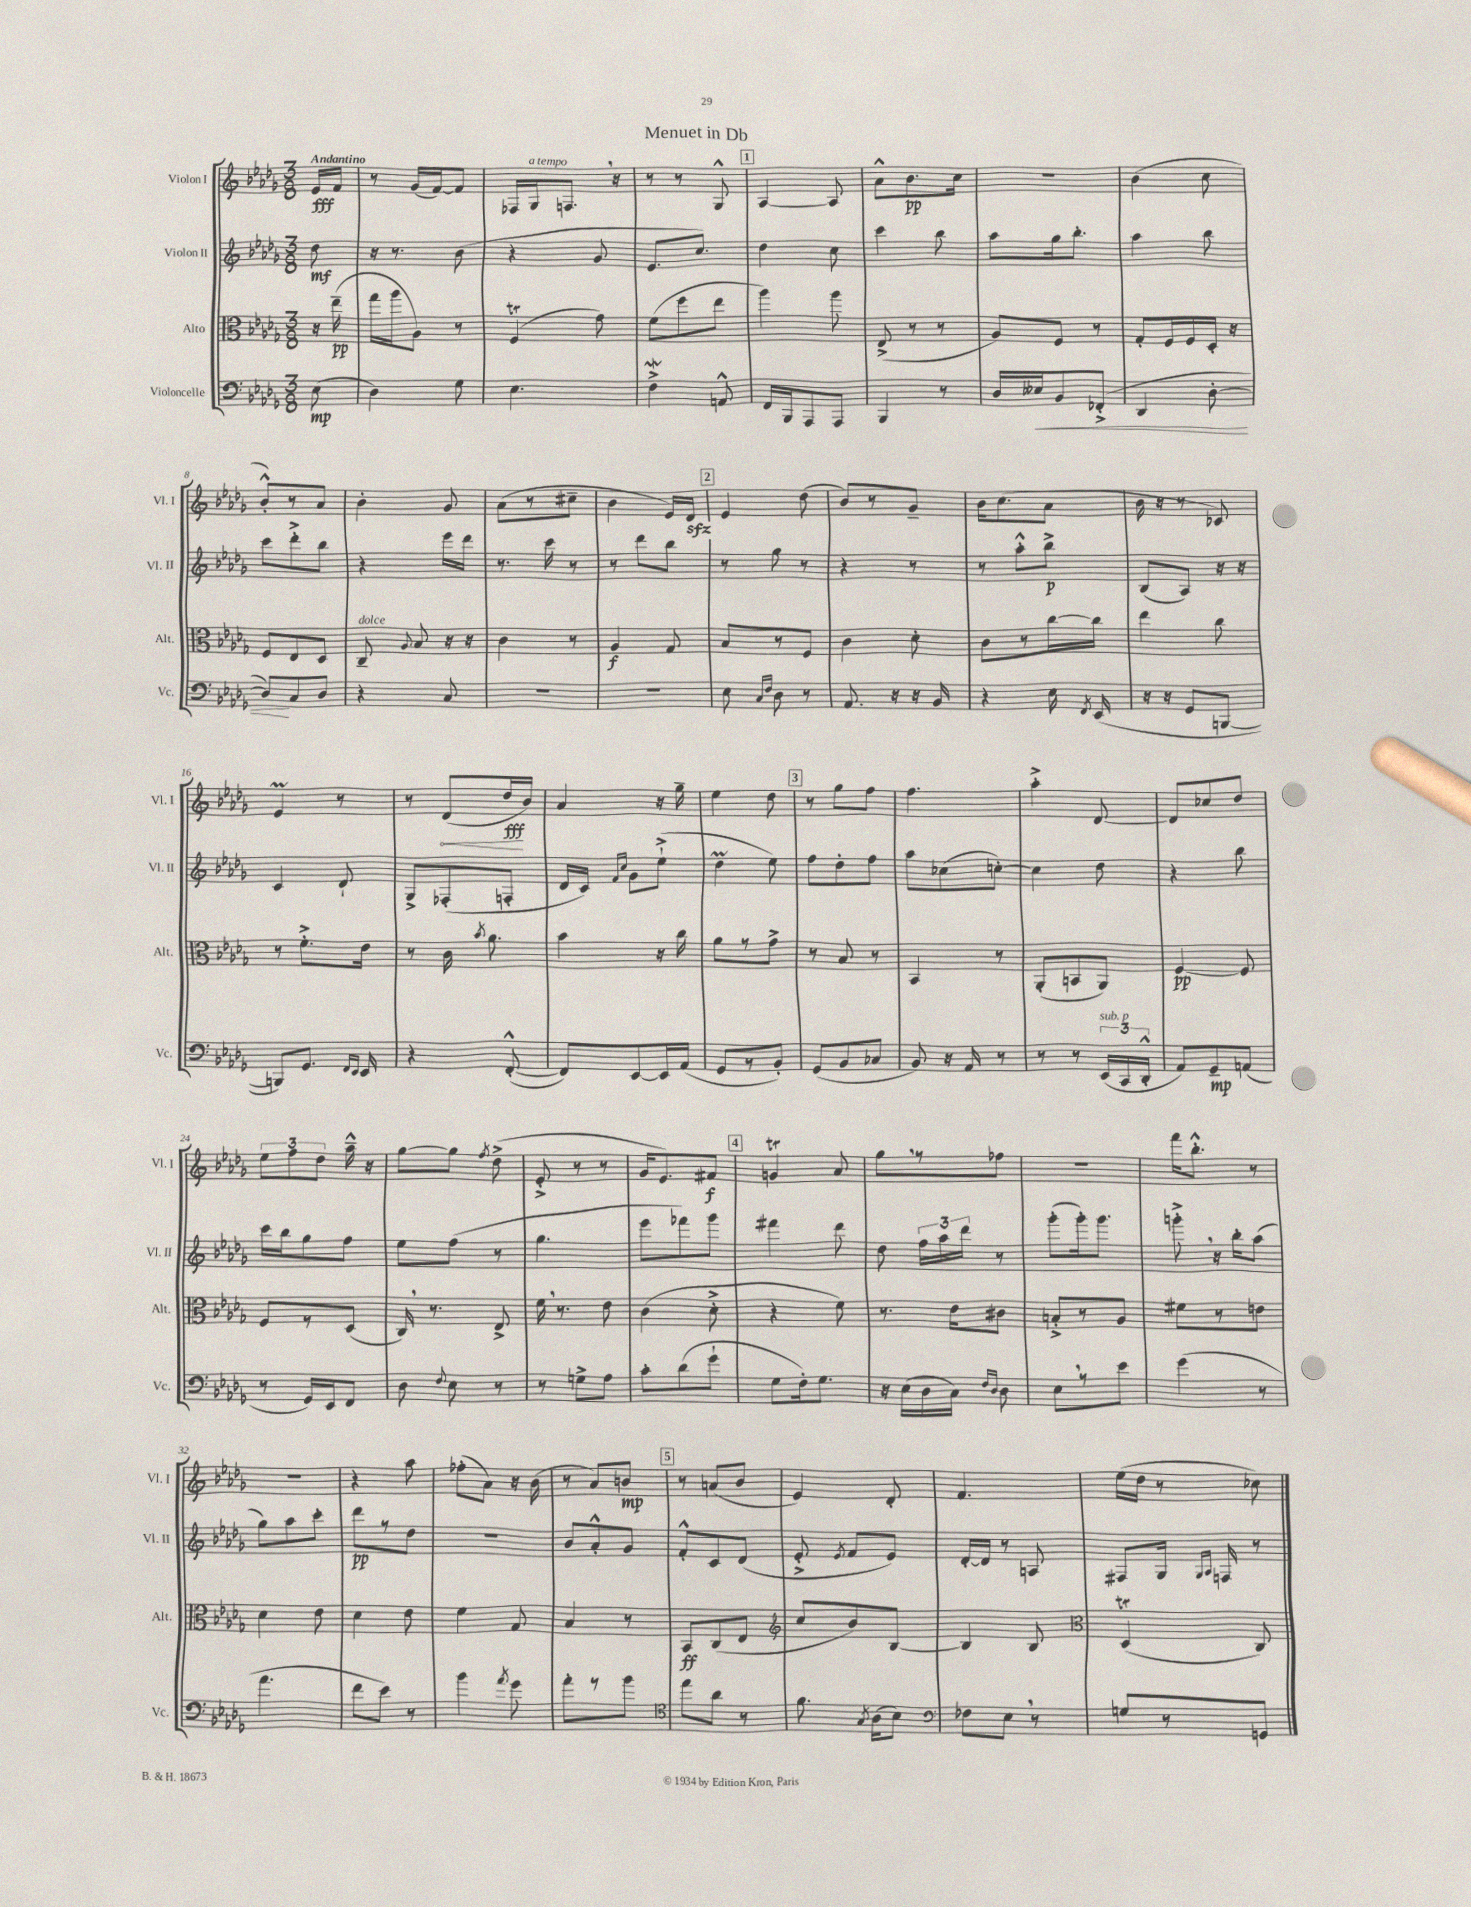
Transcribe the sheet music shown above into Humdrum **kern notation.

**kern	**kern	**kern	**kern
*staff4	*staff3	*staff2	*staff1
*clefF4	*clefC3	*clefG2	*clefG2
*k[b-e-a-d-g-]	*k[b-e-a-d-g-]	*k[b-e-a-d-g-]	*k[b-e-a-d-g-]
*M3/8	*M3/8	*M3/8	*M3/8
(8E-	16r	8dd-	16e-
.	(16ee-~	.	16f
=	=	=	=
4D-)	16gg-	16r	8r
.	16aa-	8.r	.
.	8A-)	.	(16g-
.	.	.	[16f)
8G-	8r	(8b-	8f]
=	=	=	=
4.E-	(4F	4r	16F-
.	.	.	16G-
.	.	.	8.F
.	8g-)	8g-	.
.	.	.	16r
=	=	=	=
4F^	(8f	8.e-	8r
.	8ff	.	8r
.	.	8.cc)	.
8AA^^	8ee-	.	8G-^^
=	=	=	=
16FF	4aa-)	4dd-	[4A-
16BBB-	.	.	.
8AAA-	.	.	.
8AAA-	8aa-	8cc	8A-]
=	=	=	=
4BBB-	(8E-^	4ccc	8a-^^
.	8r	.	8.b-
8r	8r	8bb-	.
.	.	.	16cc
=	=	=	=
16D-	8A-)	8aa-	4.r
16E--	.	.	.
8BB-	8F	16gg-	.
.	.	8.bb-'	.
(8FF-'^	8r	.	.
=	=	=	=
4DD-	8G-'	4aa-	(4b-
.	16F	.	.
.	16F	.	.
[8D-'	16D-'	8bb-	8cc
.	16r	.	.
=	=	=	=
8D-])	8F	8ccc	8b-'^^)
8C	8E-	8ddd-'^	8r
8D-	8D-	8bb-	8a-
=	=	=	=
4r	8C~	4r	4b-'
.	8qqA-	.	.
.	8B-	.	.
8C	16r	16eee-	8g-
.	16r	16ddd-	.
=	=	=	=
4.r	4c	8.r	(8a-
.	.	.	8r
.	.	16ccc	.
.	8r	8r	8cc#~
=	=	=	=
4.r	4A-	8r	4b-
.	.	8ddd-	.
.	8G-	8bb-	16e-)
.	.	.	16d-
=	=	=	=
8E-	8B-	8r	4e-
16qqC	.	.	.
16qqF	.	.	.
8D-	8r	8gg-	.
8r	8F	8r	(8dd-
=	=	=	=
8.AA-	4c	4r	8b-)
.	.	.	8r
16r	.	.	.
16r	8d-'	8r	8g-~
16BB-	.	.	.
=	=	=	=
4r	8c	8r	16b-
.	.	.	(8.cc
.	8r	8aa-'^^	.
16E-	[16cc	8bb-^	8a-
8qFF	.	.	.
(16EE-	16cc]	.	.
=	=	=	=
16r	4ee-	(8B-	16b-
16r	.	.	16r
8GG-	.	8A-)	8r
[8BBB	8cc	16r	8c-)
.	.	16r	.
=	=	=	=
8BBB])	8r	4c	4e-
8.GG-	8.f'^	.	.
.	.	8d-`	8r
16qqFF	.	.	.
16qqEE-	.	.	.
16EE-	16e-	.	.
=	=	=	=
4r	8r	8G-^	8r
.	16c	(8F-'	(8d-
.	8qb-	.	.
.	8.a-	.	.
([8FF'^^	.	8F'	16dd-
.	.	.	16b-)
=	=	=	=
8FF])	4b-	16d-	4a-
.	.	16c)	.
.	.	16qqf	.
.	.	16qqcc	.
[8EE-	.	8g-	.
16EE-]	16r	(8ee-`^	16r
(16AA-	16cc	.	16gg-~
=	=	=	=
8GG-	8a-	4dd-	4ee-
8r	8r	.	.
8BB-')	8g-^	8ee-)	8dd-
=	=	=	=
(8GG-	8r	8ff	8r
8BB-	8B-	8dd-'	8gg-
8C-	8r	8ff	8ff
=	=	=	=
8BB-)	4BB-	8aa-	4.ff
16r	.	(8cc-	.
16AA-	.	.	.
8r	8r	[8cc')	.
=	=	=	=
8r	(8AA-'	4cc]	4aa-'^
8r	8BB	.	.
(24EE-	8AA-)	8dd-	[8d-
24CC	.	.	.
24DD-'^^	.	.	.
=	=	=	=
8AA-)	[4F	4r	8d-]
8GG-~	.	.	8cc-
(8AA	8F]	8bb-	8dd-
=	=	=	=
8r	8F	16ccc	12ee-
.	.	16bb-	.
.	.	.	12ff
16GG-)	8r	8gg-	.
.	.	.	12dd-
16EE-	.	.	.
8FF	(8D-	8ff	16aa-~^^
.	.	.	16r
=	=	=	=
8D-	16C)	8ee-	[8gg-
.	8.r	.	.
8qqF	.	.	.
8E-	.	(8ff	8gg-]
.	.	.	8qff
8r	8E-^	8r	(8dd-^
=	=	=	=
8r	16f	4.gg-	8e-'^
.	8.r	.	.
8G^	.	.	8r
8A-	8e-	.	8r
=	=	=	=
8c'	(4c	8eee-	16g-
.	.	.	8.e-)
(8d-	.	8fff-)	.
8g-`	8d-'^	8ggg-	8f#
=	=	=	=
8G-	4r	4fff#	4g
16F')	.	.	.
8.G-	.	.	.
.	8f)	8ddd-	8a-
=	=	=	=
16r	8.r	8dd-	8gg-
(16E-	.	.	.
16D-	.	24ff	8r
.	.	24aa-	.
16C)	16e-	.	.
.	.	24ddd-	.
16qqF	.	.	.
16qqD-	.	.	.
8D-	8c#	8r	8ff-
=	=	=	=
8E-	8B'^	(8ggg-'	4.r
8r	8r	16ggg-')	.
.	.	8.ggg-	.
8e-	8A-	.	.
=	=	=	=
(4g-	8f#	8ggg'^	16fff
.	.	.	8.bb-'^^
.	8r	16r	.
.	.	16bb-'	.
8r	8e	(8aa-	8r
=	=	=	=
4.a-	4d-	8gg-)	4.r
.	.	8aa-	.
.	8e-	8ccc'	.
=	=	=	=
8f	4d-	8ddd-	4r
8e-)	.	8r	.
8r	8e-	8dd-	8aa-
=	=	=	=
4b-	4f	4.r	(8ff-'
.	.	.	8a-)
8qa-	.	.	.
8g-	8G-	.	16r
.	.	.	(16b-
=	=	=	=
8a-'	4B-	8b-	8r
8r	.	8a-'^^	8a-)
8b-	8r	8g-	8b
=	=	=	=
*clefC4	*	*	*
8ee-	8BB-	8f'^^	8r
8a-	(8C	8c	(8a
8r	8E-	(8d-	8b-
=	=	=	=
*	*clefG2	*	*
8.f	8cc	8e-'^	4e-)
.	.	8qe-	.
.	8b-)	8f	.
8qG-	.	.	.
(16A-	.	.	.
8B-)	[8B-	8e-)	8d-'
=	=	=	=
*clefF4	*	*	*
8F-	4B-]	[16d-'	4.f
.	.	16d-]	.
8E-	.	8r	.
8r	8B-	8A	.
=	=	=	=
*	*clefC3	*	*
8G	(4D-	8F#	(16ee-
.	.	.	16dd-
8r	.	16G-	8r
.	.	16qqG-	.
.	.	16qqA-	.
.	.	16F	.
8GG	8C)	8r	8cc-)
==	==	==	==
*-	*-	*-	*-
